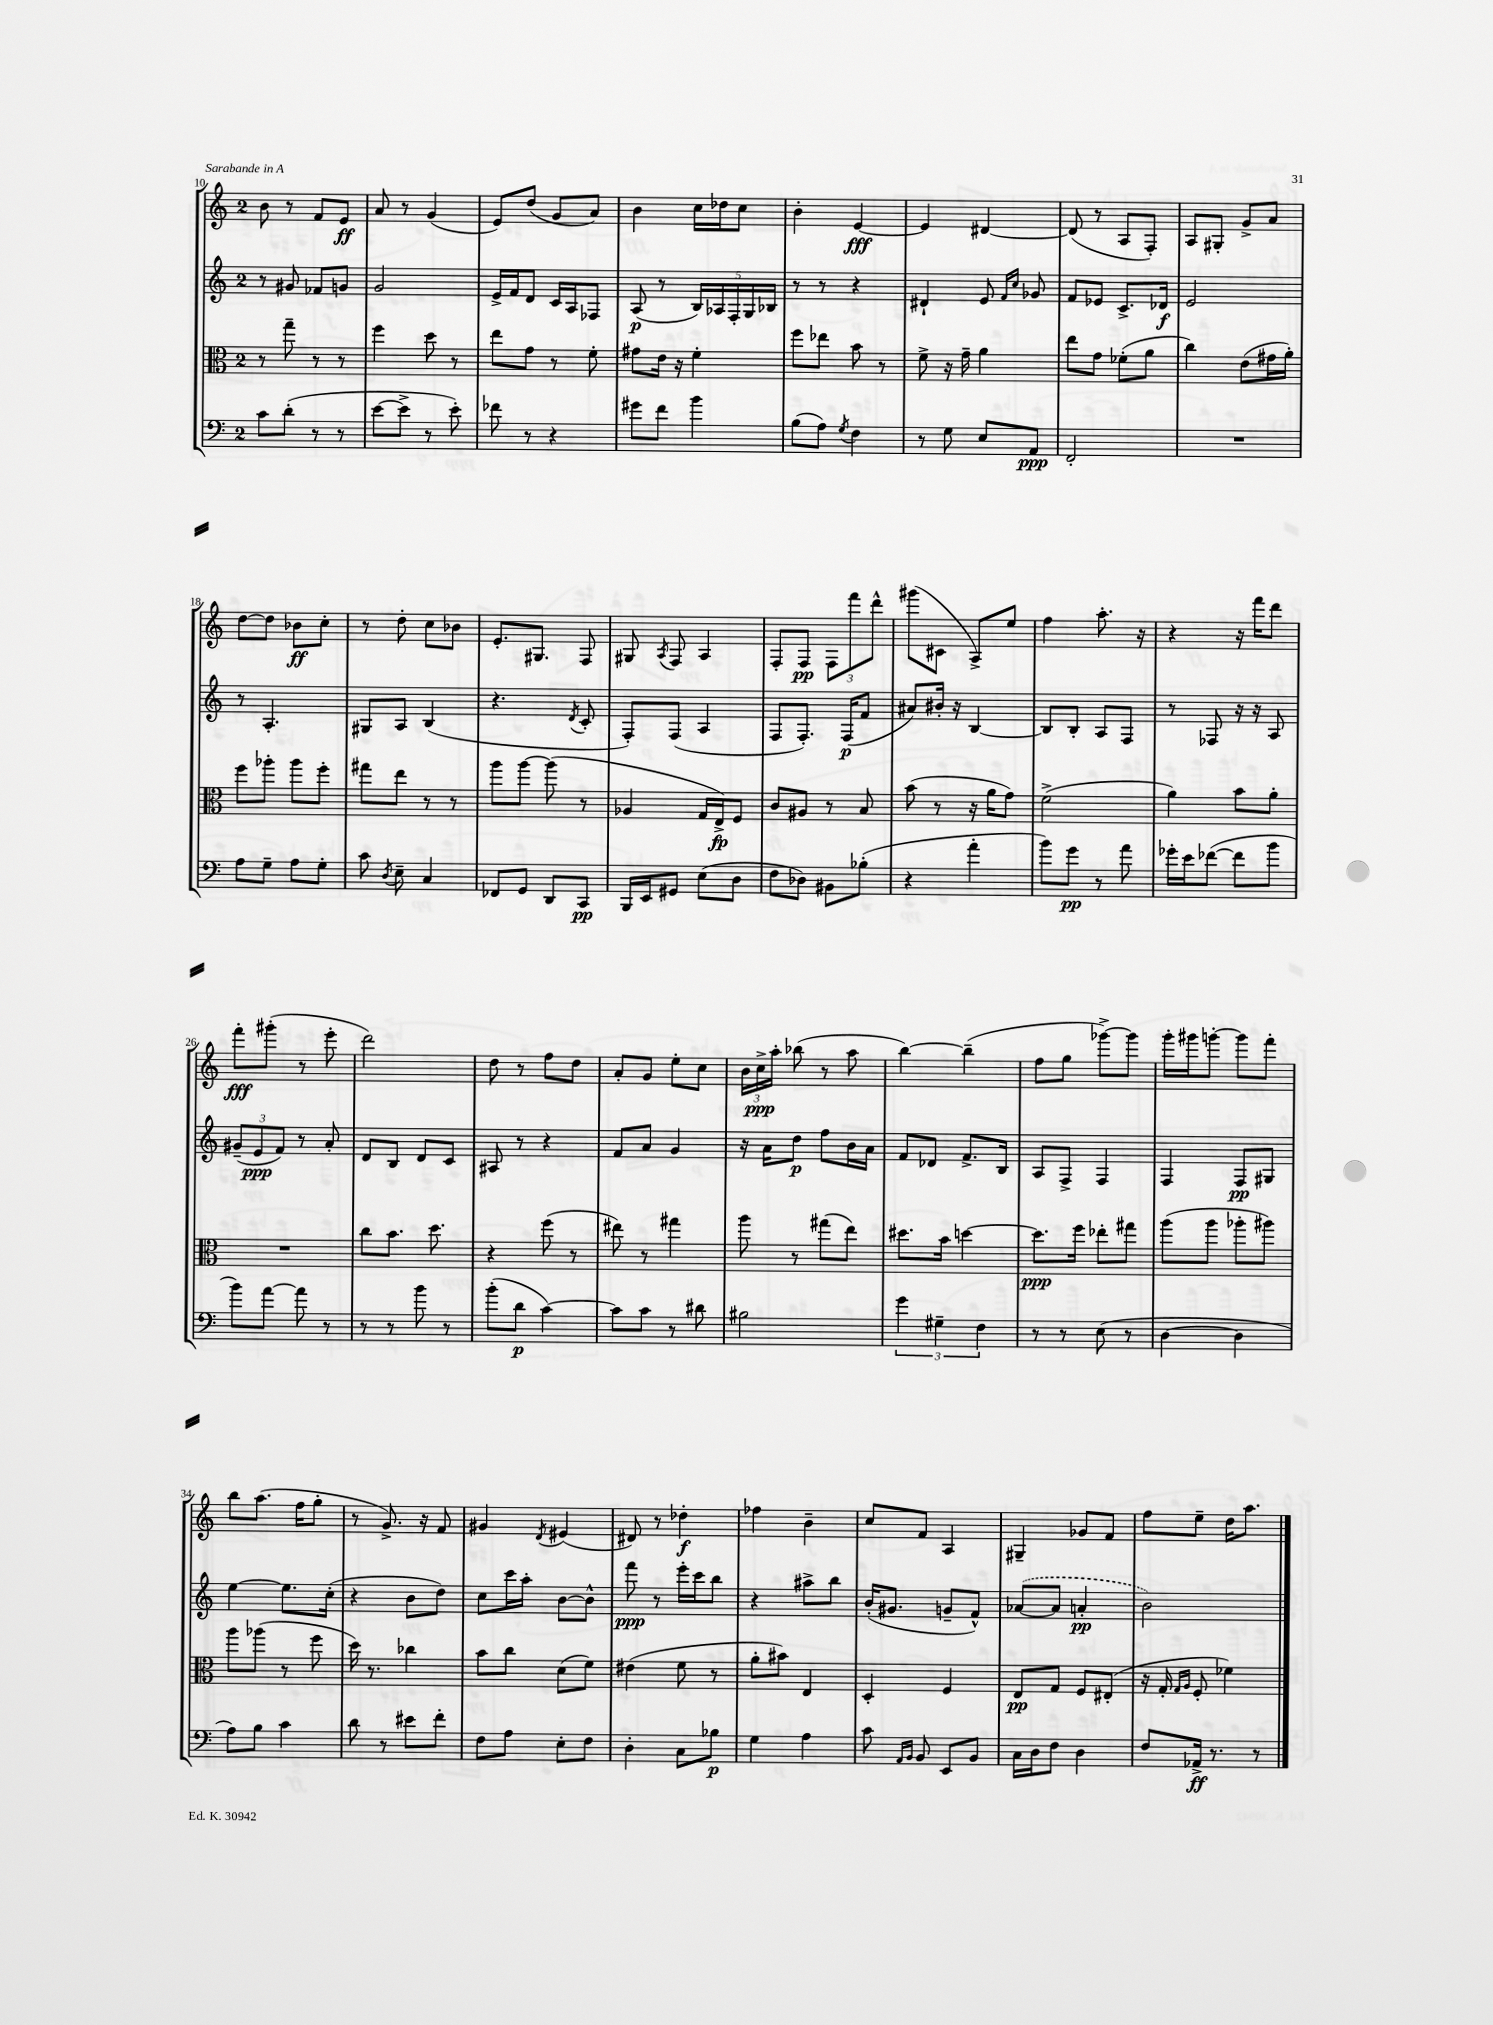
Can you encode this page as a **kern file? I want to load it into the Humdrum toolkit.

**kern	**dynam	**kern	**dynam	**kern	**dynam	**kern	**dynam
*part4	*part4	*part3	*part3	*part2	*part2	*part1	*part1
*staff4	*staff4	*staff3	*staff3	*staff2	*staff2	*staff1	*staff1
*clefF4	*	*clefC3	*	*clefG2	*	*clefG2	*
*k[]	*	*k[]	*	*k[]	*	*k[]	*
*M2/4	*	*M2/4	*	*M2/4	*	*M2/4	*
=10	=10	=10	=10	=10	=10	=10	=10
8c\L	.	8r	.	8r	.	8b\	.
(8d'\J	.	8gg~\	.	8g#X/	.	8r	.
8r	.	8r	.	8f-X/L	.	8f/L	.
8r	.	8r	.	8gn/J	.	8e/J	ff
=11	=11	=11	=11	=11	=11	=11	=11
[8e\L	.	4ff\	.	2g/	.	8a/	.
8e^\J]	.	.	.	.	.	8r	.
8r	.	8dd\	.	.	.	(4g/	.
8e'\)	.	8r	.	.	.	.	.
=12	=12	=12	=12	=12	=12	=12	=12
8f-X\	.	8ee\L	.	16e^/LL	.	8e/L)	.
.	.	.	.	16f/J	.	.	.
8r	.	8g\J	.	8d/J	.	(8dd/J	.
4r	.	8r	.	16c/LL	.	8g/L	.
.	.	.	.	16A/J	.	.	.
.	.	8f'\	.	8F-X/J	.	8a/J)	.
=13	=13	=13	=13	=13	=13	=13	=13
8g#X\L	.	8g#X\L	.	(8A/	p	4b\	.
8f\J	.	16e\Jk	.	8r	.	.	.
.	.	16r	.	.	.	.	.
4b\	.	4f'\	.	20B/LL)	.	16cc\LL	.
.	.	.	.	20A-X/	.	.	.
.	.	.	.	.	.	16dd-X\J	.
.	.	.	.	20F'/	.	.	.
.	.	.	.	.	.	8cc\J	.
.	.	.	.	20G/	.	.	.
.	.	.	.	20B-X/JJ	.	.	.
=14	=14	=14	=14	=14	=14	=14	=14
(8B\L	.	8ff\L	.	8r	.	4b'\	.
8A\J)	.	8ee-X\J	.	8r	.	.	.
8qG/	.	.	.	.	.	.	.
4F\	.	8b\	.	4r	.	[4e/	fff
.	.	8r	.	.	.	.	.
=15	=15	=15	=15	=15	=15	=15	=15
8r	.	8f^\	.	4d#X`/	.	4e/]	.
8G\	.	16r	.	.	.	.	.
.	.	16g~\	.	.	.	.	.
8E/L	.	4a\	.	8e/	.	[4d#X/	.
.	.	.	.	16qqf/LL	.	.	.
.	.	.	.	16qqcc/JJ	.	.	.
8AA/J	ppp	.	.	8g-X/	.	.	.
=16	=16	=16	=16	=16	=16	=16	=16
2FF'/	.	8ee\L	.	8f/L	.	(8d#/]	.
.	.	8g\J	.	8e-X/J	.	8r	.
.	.	(8f-X'\L	.	8.c^/L	.	8A/L	.
.	.	8a\J	.	.	.	8F'/J)	.
.	.	.	.	16d-X/Jk	f	.	.
=17	=17	=17	=17	=17	=17	=17	=17
2r	.	4cc\)	.	2e/	.	8A/L	.
.	.	.	.	.	.	8G#X'/J	.
.	.	(8e\L	.	.	.	8g^/L	.
.	.	16g#X\L	.	.	.	8a/J	.
.	.	16a'\JJ)	.	.	.	.	.
!!LO:LB:g=z
=18	=18	=18	=18	=18	=18	=18	=18
8A\L	.	8ff\L	.	8r	.	[8dd\L	.
8G~\J	.	8aa-X'\J	.	4.A'/	.	8dd\J]	.
8A\L	.	8aa-\L	.	.	.	8b-X\L	ff
8G'\J	.	8ff'\J	.	.	.	8cc'\J	.
=19	=19	=19	=19	=19	=19	=19	=19
8c\	.	8gg#X\L	.	8G#X/L	.	8r	.
8qD/	.	.	.	.	.	.	.
8E~\	.	8ee\J	.	8A/J	.	8dd'\	.
4C/	.	8r	.	(4B/	.	8cc\L	.
.	.	8r	.	.	.	8b-X\J	.
=20	=20	=20	=20	=20	=20	=20	=20
8FF-X/L	.	8aa\L	.	4.r	.	8.e'/L	.
8GG/J	.	[8aa\J	.	.	.	.	.
.	.	.	.	.	.	8.G#X/J	.
8DD/L	.	(8aa\]	.	.	.	.	.
.	.	.	.	8qd/	.	.	.
8CC/J	pp	8r	.	8c'/	.	8F/	.
=21	=21	=21	=21	=21	=21	=21	=21
16BBB/LL	.	4A-X/	.	8F'/L)	.	8G#X/	.
16EE/J	.	.	.	.	.	.	.
.	.	.	.	.	.	8qA/	.
8GG#X/J	.	.	.	(8F/J	.	8F/	.
(8E\L	.	16G/LL	.	4A/	.	4A/	.
.	.	16E^/J)	fp	.	.	.	.
8D\J	.	8F/J	.	.	.	.	.
=22	=22	=22	=22	=22	=22	=22	=22
8F\L	.	8c/L	.	8F/L	.	8F'/L	.
8D-X\J)	.	8A#X/J	.	8.F'/J)	.	8F/J	pp
8BB#X\L	.	8r	.	.	.	12F\L	.
.	.	.	.	(16F/KL	p	.	.
.	.	.	.	.	.	12fff\	.
(8B-X'\J	.	8B/	.	8f/J	.	.	.
.	.	.	.	.	.	12ddd^^\J	.
=23	=23	=23	=23	=23	=23	=23	=23
4r	.	(8b\	.	8a#X/L)	.	(8ggg#X\L	.
.	.	8r	.	16b#X'/Jk	.	8c#X\J	.
.	.	.	.	16r	.	.	.
4a'\	.	16r	.	[4B/	.	8A^/L)	.
.	.	16a\KL	.	.	.	.	.
.	.	8g\J)	.	.	.	8ee/J	.
=24	=24	=24	=24	=24	=24	=24	=24
8b\L)	.	(2f^\	.	8B/L]	.	4ff\	.
8g\J	pp	.	.	8B'/J	.	.	.
8r	.	.	.	8A/L	.	8.aa'\	.
8a\	.	.	.	8F/J	.	.	.
.	.	.	.	.	.	16r	.
=25	=25	=25	=25	=25	=25	=25	=25
16g-X'\LL	.	4a\)	.	8r	.	4r	.
16e\J	.	.	.	.	.	.	.
([8f-X\J	.	.	.	8F-X/	.	.	.
8f-\L]	.	8b\L	.	16r	.	16r	.
.	.	.	.	16r	.	16fff\KL	.
8b\J	.	8a'\J	.	8A/	.	8ddd\J	.
!!LO:LB:g=z
=26	=26	=26	=26	=26	=26	=26	=26
8b\L)	.	2r	.	(12g#X~/L	.	8fff'\L	fff
.	.	.	.	12e/	ppp	.	.
[8a\J	.	.	.	.	.	(8ggg#X'\J	.
.	.	.	.	12f/J)	.	.	.
8a\]	.	.	.	8r	.	8r	.
8r	.	.	.	8a'/	.	8eee'\	.
=27	=27	=27	=27	=27	=27	=27	=27
8r	.	8cc\L	.	8d/L	.	2ddd\)	.
8r	.	8.b\J	.	8B/J	.	.	.
8b\	.	.	.	8d/L	.	.	.
.	.	8.dd\	.	.	.	.	.
8r	.	.	.	8c/J	.	.	.
=28	=28	=28	=28	=28	=28	=28	=28
(8b'\L	.	4r	.	8A#X/	.	8dd\	.
8d\J	p	.	.	8r	.	8r	.
[4c\)	.	(8ff\	.	4r	.	8ff\L	.
.	.	8r	.	.	.	8dd\J	.
=29	=29	=29	=29	=29	=29	=29	=29
8c\L]	.	8ee#X\)	.	8f/L	.	8a'/L	.
8c\J	.	8r	.	8a/J	.	8g/J	.
8r	.	4gg#X\	.	4g/	.	8ee'\L	.
8d#X\	.	.	.	.	.	8cc\J	.
=30	=30	=30	=30	=30	=30	=30	=30
2B#X\	.	8aa\	.	16r	.	24b\LL	.
.	.	.	.	.	.	24cc^\	ppp
.	.	.	.	16a\KL	.	.	.
.	.	.	.	.	.	24aa'\JJ	.
.	.	8r	.	8dd\J	p	(8bb-X\	.
.	.	(8gg#X\L	.	8ff\L	.	8r	.
.	.	8ee\J)	.	16b\L	.	8aa\	.
.	.	.	.	16a\JJ	.	.	.
=31	=31	=31	=31	=31	=31	=31	=31
6g\	.	8.dd#X\L	.	8f/L	.	[4bb\)	.
.	.	.	.	8d-X/J	.	.	.
6G#X~\	.	.	.	.	.	.	.
.	.	16b\Jk	.	.	.	.	.
.	.	[4ddn\	.	8.f^/L	.	(4bb~\]	.
6F\	.	.	.	.	.	.	.
.	.	.	.	16B/Jk	.	.	.
=32	=32	=32	=32	=32	=32	=32	=32
8r	.	8.dd\L]	ppp	8A/L	.	8ff\L	.
8r	.	.	.	8F^/J	.	8gg\J	.
.	.	16ff\Jk	.	.	.	.	.
(8E\	.	8ee-X'\L	.	4F/	.	[8ggg-X^\L)	.
8r	.	8gg#X\J	.	.	.	8ggg-\J]	.
=33	=33	=33	=33	=33	=33	=33	=33
[4D\	.	(8aa\L	.	4F/	.	16ggg'\LL	.
.	.	.	.	.	.	16ggg#X\J	.
.	.	8aa\J	.	.	.	[8gggn'\J	.
4D\]	.	8aa-X'\L	.	8F/L	pp	8ggg\L]	.
.	.	8aa#X\J)	.	8G#X/J	.	8fff'\J	.
!!LO:LB:g=z
=34	=34	=34	=34	=34	=34	=34	=34
8A\L)	.	8aa\L	.	[4ee\	.	8bb\L	.
8B\J	.	(8aa-X\J	.	.	.	(8.aa\J	.
4c\	.	8r	.	8.ee\L]	.	.	.
.	.	.	.	.	.	16ff\KL	.
.	.	8ff\	.	.	.	8gg'\J	.
.	.	.	.	(16cc'\Jk	.	.	.
=35	=35	=35	=35	=35	=35	=35	=35
8d\	.	16dd\)	.	4r	.	8r	.
.	.	8.r	.	.	.	.	.
8r	.	.	.	.	.	8.g^/)	.
8e#X\L	.	4cc-X\	.	8b\L	.	.	.
.	.	.	.	.	.	16r	.
8f'\J	.	.	.	8dd\J)	.	8f/	.
=36	=36	=36	=36	=36	=36	=36	=36
8F\L	.	8b\L	.	8cc\L	.	4g#X/	.
8A\J	.	8cc\J	.	16ccc\L	.	.	.
.	.	.	.	16aa'\JJ	.	.	.
.	.	.	.	.	.	8qd/	.
8E'\L	.	(8d\L	.	[8b\L	.	(4e#X/	.
8F\J	.	8f\J)	.	8b^^\J]	.	.	.
=37	=37	=37	=37	=37	=37	=37	=37
4D'\	.	(4e#X\	.	8fff\	ppp	8d#X/)	.
.	.	.	.	8r	.	8r	.
8C\L	.	8f\	.	16eee'\LL	.	4dd-X'\	f
.	.	.	.	16ccc\J	.	.	.
8B-X\J	p	8r	.	8bb\J	.	.	.
=38	=38	=38	=38	=38	=38	=38	=38
4G\	.	8a'\L	.	4r	.	4ff-X\	.
.	.	8b#X\J)	.	.	.	.	.
4A\	.	4E/	.	8aa#X^\L	.	4b~\	.
.	.	.	.	8bb\J	.	.	.
=39	=39	=39	=39	=39	=39	=39	=39
8c\	.	4D'/	.	(16b'/KL	.	8cc/L	.
.	.	.	.	8.g#X/J	.	.	.
16qqAA/LL	.	.	.	.	.	.	.
16qqBB/JJ	.	.	.	.	.	.	.
8BB/	.	.	.	.	.	8f/J	.
8EE/L	.	4F/	.	8gn~/L	.	4A/	.
8BB/J	.	.	.	8f^^/J)	.	.	.
=40	=40	=40	=40	=40	=40	=40	=40
16C\LL	.	8E/L	pp	([8a-X/L	.	4G#X~/	.
16D\J	.	.	.	.	.	.	.
8F\J	.	8G/J	.	8a-/J]	.	.	.
4D\	.	8F/L	.	4an'/	pp	8g-X/L	.
.	.	(8E#X'/J	.	.	.	8f/J	.
=41	=41	=41	=41	=41	=41	=41	=41
8F/L	.	16r	.	2b\)	.	8ff\L	.
.	.	16G'/	.	.	.	.	.
.	.	16qqG/LL	.	.	.	.	.
.	.	16qqA/JJ	.	.	.	.	.
16AA-X^/Jk	ff	8F'/	.	.	.	8ee~\J	.
8.r	.	.	.	.	.	.	.
.	.	4f-X\)	.	.	.	16dd\KL	.
.	.	.	.	.	.	8.aa\J	.
8r	.	.	.	.	.	.	.
==	==	==	==	==	==	==	==
*-	*-	*-	*-	*-	*-	*-	*-
